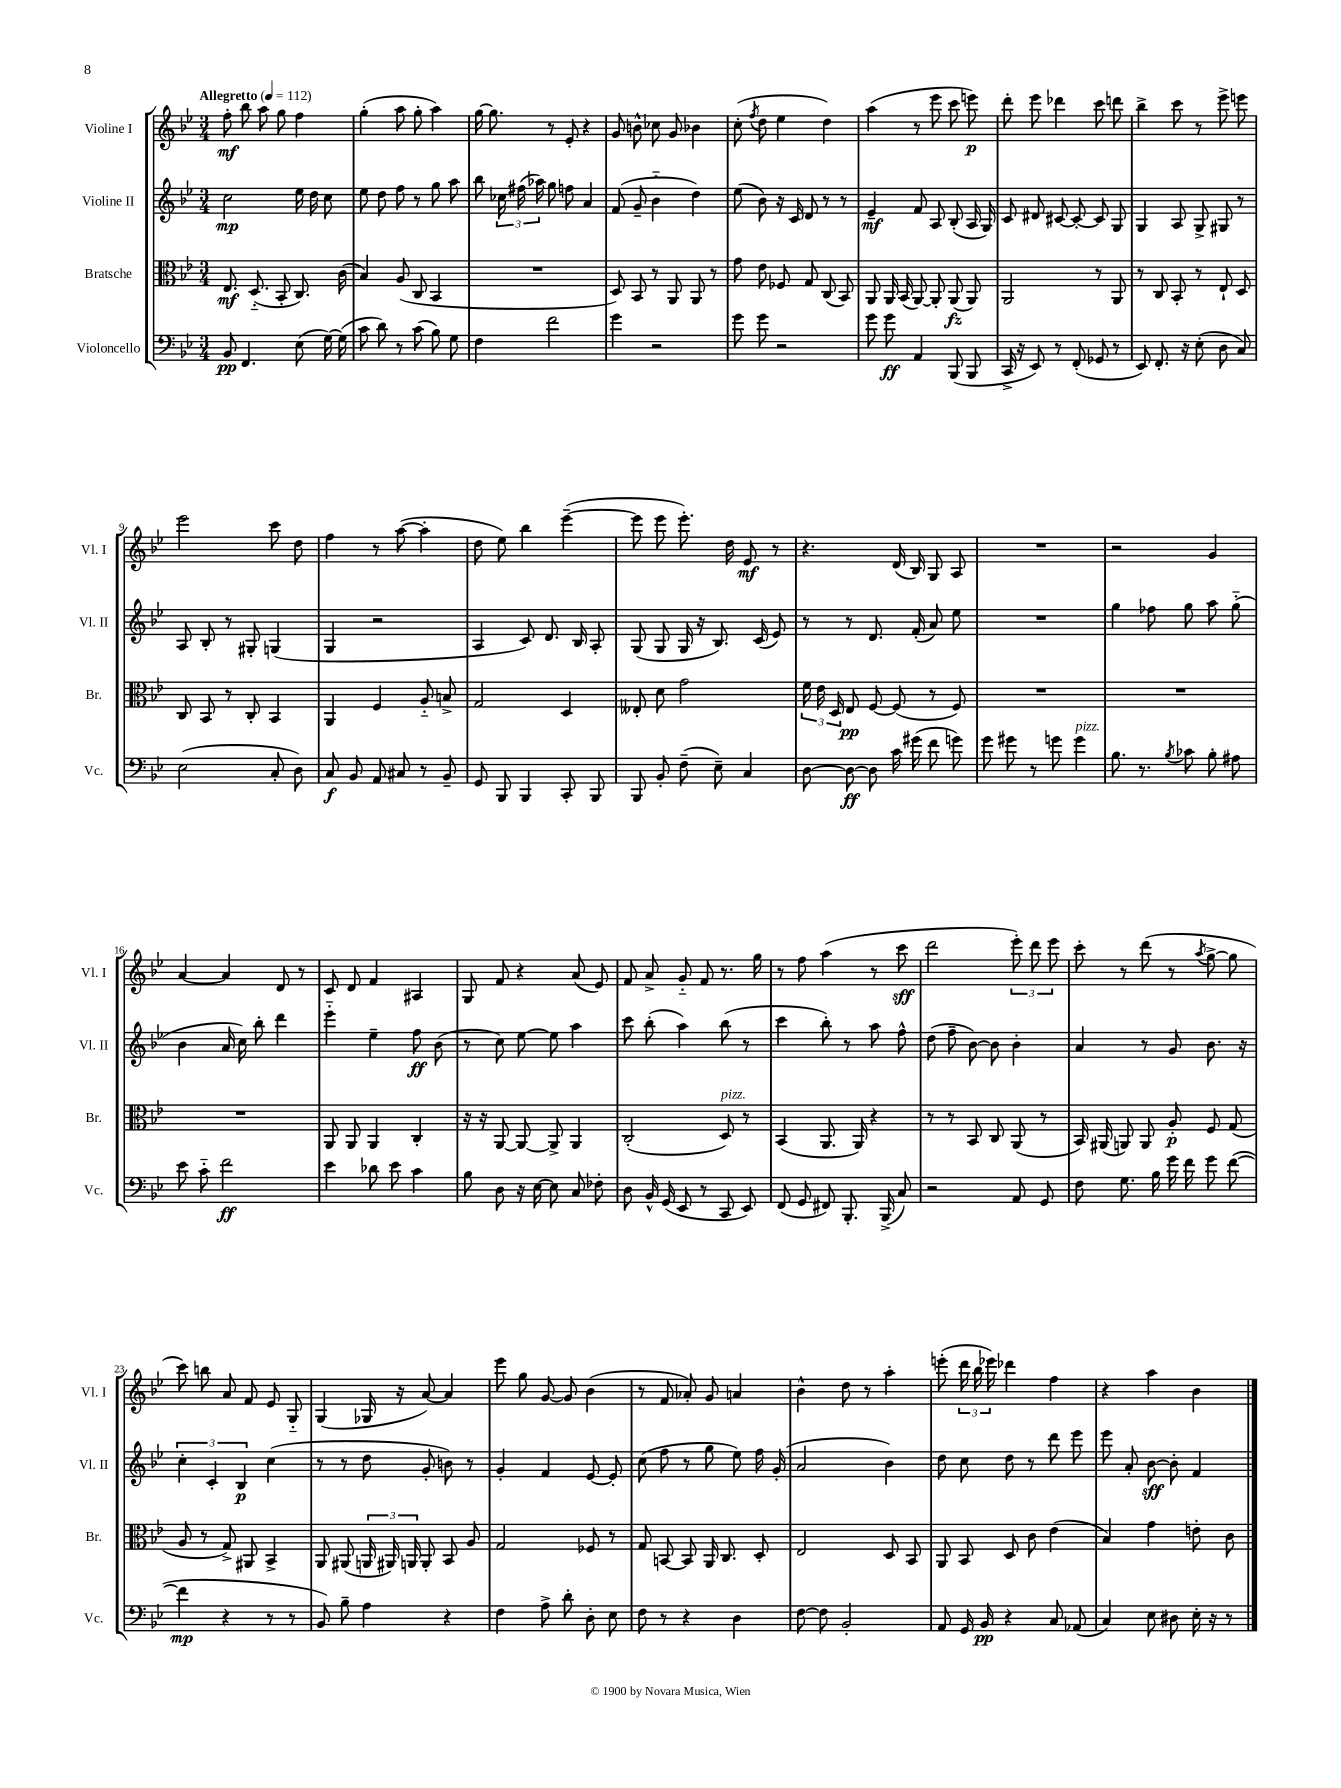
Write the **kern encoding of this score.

**kern	**kern	**kern	**kern
*staff4	*staff3	*staff2	*staff1
*clefF4	*clefC3	*clefG2	*clefG2
*k[b-e-]	*k[b-e-]	*k[b-e-]	*k[b-e-]
*M3/4	*M3/4	*M3/4	*M3/4
*MM112	*MM112	*MM112	*MM112
8BB-	8.E-	2cc	8ff'
4.FF	.	.	8bb-
.	(8.D'~	.	.
.	.	.	8aa
.	8BB-'	.	8gg
(8E-	8.C)	16ee-	4ff
.	.	16dd	.
[16G)	.	8cc	.
(16G]	(16c	.	.
=	=	=	=
8c	4B-)	8ee-	(4gg'
8d)	.	8dd	.
8r	(8A	8ff	8aa
(8c	8C	8r	8gg'
8B-)	4BB-	8gg	4aa)
8G	.	8aa	.
=	=	=	=
4F	2.r	8bb-	[16gg
.	.	.	8.gg]
.	.	24cc-	.
.	.	(24ff#	.
.	.	24aa-)	.
2f	.	8gg	8r
.	.	8ff	8e-'
.	.	4a	4r
=	=	=	=
4g	8D)	(8f	8g
.	8BB-	8g~	8b^^
2r	8r	4b-'~	8cc-
.	8AA	.	8g
.	8AA	4dd)	4b-
.	8r	.	.
=	=	=	=
8g	8g	(8ee-	(8cc'
.	.	.	8qff
8g	8e-	8b-)	8dd
2r	8F-	16r	4ee-
.	.	16c	.
.	8G	8d	.
.	(8C	8r	4dd)
.	8BB-)	8r	.
=	=	=	=
8g	8AA	4e-~	(4aa
8g	16AA	.	.
.	(16BB-	.	.
4AA	[8AA)	8f	8r
.	8AA']	8A	8eee-
(8BBB-	(8AA	(8B-'	8ccc
8BBB-	8AA)	16A	8eee)
.	.	16G)	.
=	=	=	=
16CC^	2AA	8c	8ddd'
16r	.	.	.
8EE-)	.	8d#	8eee-
8r	.	[8c#	4ddd-
(8FF'	.	8c#'_	.
8GG-	8r	8c#]	8ccc
8r	8AA	8G	8ddd
=	=	=	=
8EE-)	8r	4G	4bb-^
8.FF'	8C	.	.
.	8BB-'	8A	8ccc
16r	.	.	.
(8E-'	8r	8G^	8r
8D	8E-`	8G#	8eee-^
8C)	8D	8r	8eee
=	=	=	=
(2E-	8C	8A	2eee-
.	8BB-	8B-'	.
.	8r	8r	.
.	8C'	8G#'	.
8C'	4BB-	(4G	8ccc
8D)	.	.	8dd
=	=	=	=
8C	4AA	4G	4ff
8BB-	.	.	.
8AA	4F	2r	8r
8C#	.	.	([8aa
8r	8A'~	.	4aa']
8BB-~	8B^	.	.
=	=	=	=
8GG	2G	4A	8dd
8BBB-	.	.	8ee-)
4BBB-	.	8c)	4bb-
.	.	8.d	.
8CC'	4D	.	([4eee-~
.	.	16B-	.
8BBB-	.	8A'	.
=	=	=	=
8BBB-	8E--'	(8G	8eee-]
8BB-'	8d	8G	8eee-
(8F~	2g	16G	8.eee-')
.	.	16r	.
8E-~)	.	8.B-)	.
.	.	.	16dd
4C	.	.	8e-
.	.	(16c	.
.	.	8e-)	8r
=	=	=	=
[8D	24f	8r	4.r
.	24e-	.	.
.	24D	.	.
8D_	8E-	8r	.
8D]	[8F	8.d	.
16c	(8F]	.	(16d
(16g#	.	(16f'	16B-)
8f	8r	8a)	8G
8g)	8F)	8ee-	8A
=	=	=	=
8g	2.r	2.r	2.r
8g#	.	.	.
8r	.	.	.
8g	.	.	.
4g	.	.	.
=	=	=	=
8.B-	2.r	4gg	2r
8.r	.	.	.
.	.	8ff-	.
8qB-	.	.	.
8c-	.	8gg	.
8B-'	.	8aa	4g
8A#	.	(8gg'~	.
=	=	=	=
8e-	2.r	4b-	[4a
8c'~	.	.	.
2f	.	16a	4a]
.	.	16cc)	.
.	.	8bb-'	.
.	.	4ddd	8d
.	.	.	8r
=	=	=	=
4e-	8AA	4eee-'~	8c
.	8AA	.	8d
8d-	4AA	4ee-~	4f
8e-	.	.	.
4c	4C'	8ff	4A#
.	.	(8b-	.
=	=	=	=
8B-	16r	8r	8G
.	16r	.	.
8D	[8AA	8cc)	8f
16r	8AA_	[8ee-	4r
[16E-	.	.	.
8E-]	8AA^]	8ee-]	.
8C	4AA	4aa	(8a
8F-'	.	.	8e-)
=	=	=	=
8D	(2C'	8ccc	8f
16BB-^^	.	(8bb-'	8a^
(16GG	.	.	.
8EE-	.	4aa)	8g'~
8r	.	.	8f
8CC	8D)	(8bb-	8.r
8EE-)	8r	8r	.
.	.	.	16gg
=	=	=	=
(8FF	(4BB-	4ccc	8r
8GG	.	.	8ff
8FF#)	8.AA	8bb-')	(4aa
8.BBB-'	.	8r	.
.	16AA)	.	.
.	4r	8aa	8r
(16BBB-^	.	.	.
8C)	.	8ff^^	8ccc
=	=	=	=
2r	8r	(8dd	2ddd
.	8r	8ff~	.
.	8BB-	[8b-)	.
.	8C	8b-]	.
8AA	(8AA	4b-'	12eee-')
.	.	.	12ddd
8GG	8r	.	.
.	.	.	12eee-
=	=	=	=
8F	16BB-)	4a	8ccc'
.	(16AA#	.	.
8.G	8AA)	.	8r
.	8AA	8r	(8ddd
16B-	.	.	.
16g	8A'	8g	8r
16f	.	.	.
.	.	.	8qaa
8g	8F	8.b-	[8gg^
([8f	(8G	.	8gg]
.	.	16r	.
=	=	=	=
4f]	8A	6cc'	8ccc)
.	8r	.	8bb
.	.	6c'	.
4r	8G^)	.	8a
.	.	6B-	.
.	8AA#	.	8f
8r	4BB-^	(4cc	8e-
8r	.	.	8G'~
=	=	=	=
8BB-)	8AA	8r	(4G
8B-~	(8AA#	8r	.
4A	24AA	8dd	16G-
.	24AA#)	.	.
.	.	.	16r
.	24AA	.	.
.	8AA'	8g'	[8a)
4r	8BB-	8b)	4a]
.	8A	8r	.
=	=	=	=
4F	2G	4g'	8eee-
.	.	.	8gg
8A^	.	4f	[8g
8d'	.	.	8g]
8D'	8F-	[8e-	(4b-
8E-	8r	8e-']	.
=	=	=	=
8F	8G	(8cc	8r
8r	[8BB	8ff	8f
4r	8BB]	8r	8a-')
.	16AA	8gg	8g
.	8.C	.	.
4D	.	8ee-)	4a
.	8D'	16ff	.
.	.	(16g'	.
=	=	=	=
[8F	2E-	2a	4b-^^
8F]	.	.	.
2BB-'	.	.	8dd
.	.	.	8r
.	8D	4b-)	4aa'
.	8BB-	.	.
=	=	=	=
8AA	8AA	8dd	(8eee'
16GG	8BB-	8cc	24ddd
.	.	.	24bb-
16BB-	.	.	.
.	.	.	24eee-)
4r	8D	8dd	4ddd-
.	8c	8r	.
8C	(4e-	8ddd	4ff
(8AA-	.	8eee-	.
=	=	=	=
4C)	4B-)	8eee-	4r
.	.	8a'	.
8E-	4g	[8b-	4aa
8D#	.	8b-']	.
16E-'	8e'	4f	4b-
16r	.	.	.
8r	8c	.	.
==	==	==	==
*-	*-	*-	*-
